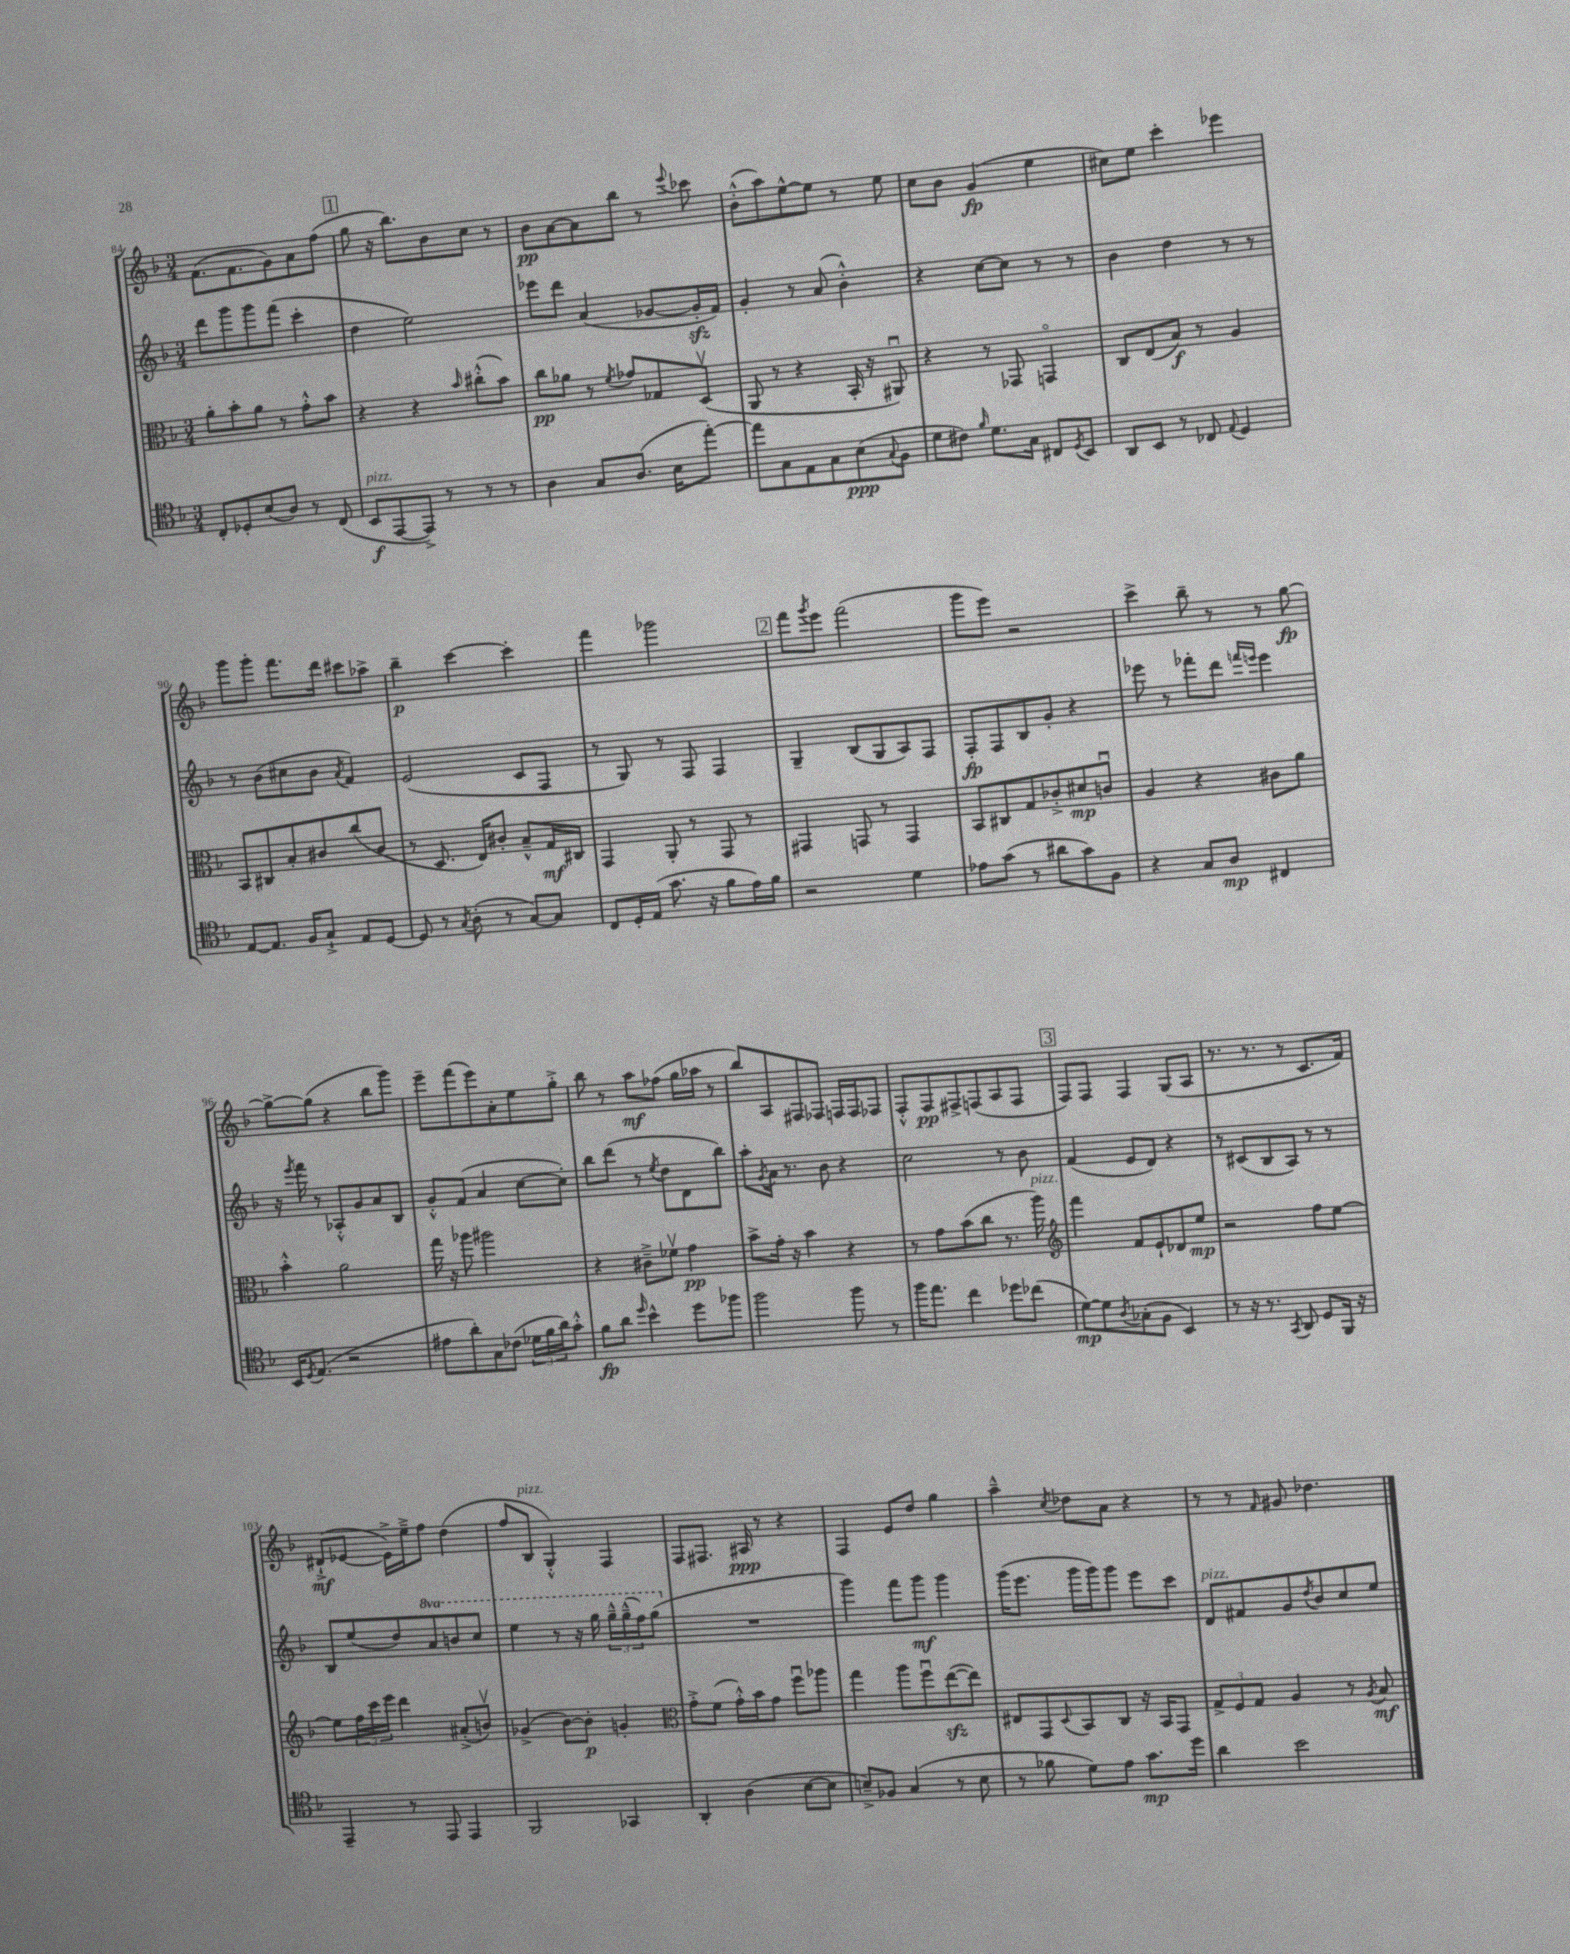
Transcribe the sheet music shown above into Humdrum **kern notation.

**kern	**kern	**kern	**kern
*staff4	*staff3	*staff2	*staff1
*clefC4	*clefC3	*clefG2	*clefG2
*k[b-]	*k[b-]	*k[b-]	*k[b-]
*M3/4	*M3/4	*M3/4	*M3/4
8C'/L	8a'\L	8ddd\L	(8.f\L
8D-'/	8b-'\	8ggg\	.
.	.	.	8.f\
(8B-/	8a\J	8ggg\	.
8A/J)	8r	(8fff\J	8g\)
8r	8g'^^\L	4ccc'\	8a\
(8C/	8b-\J	.	(8ff\J
=	=	=	=
8BB-/L	4r	4dd\	8gg\
[8EE/	.	.	16r
.	.	.	8.bb-\L)
8EE^/]J)	4r	2ee\)	.
8r	.	.	8b-\
.	16qqb-/	.	.
8r	(8cc#'^^\L	.	8cc\J
8r	8b-\J)	.	8r
=	=	=	=
4A\	8cc\L	8eee-\L	8b-\L
.	8a-\J	8ddd\J	[8a\
8G/L	8r	(4a/	8a\]
.	8qf/	.	.
(8.A/J	8g-/L	.	8bb-\J
.	8G-/	[8g-/L	8r
16B-\LK	.	.	.
.	.	.	8qqeee/
[8ee'\J)	(8Dv/J	16g-'/]L	8ccc-\
.	.	16f/JJ)	.
=	=	=	=
8ee\]L	8AA/	4g'/	(8b-'^^\L
8G\	8r	.	8aa\)
8E\	4r	8r	[8ee^^\
8G\	.	(8a/	8ee\]J
(8B-\	16BB-'/	4b-'^^\)	8r
.	16r	.	.
8qqG/	.	.	.
8F\J	8AA#u/)	.	8ee\
=	=	=	=
8d\L	4r	4r	8cc\L
8c#\J)	.	.	8b-\J
16qqf/	.	.	.
8.d\L	8r	[8cc\L	(4g/
.	8GG-/	8cc\]J	.
16G\Jk	.	.	.
8C#/L	4GGo/	8r	4ee\
8qD/	.	.	.
8BB-/J	.	8r	.
=	=	=	=
8AA/L	8C/L	4b-\	8cc#\L)
8BB-/J	(8E/	.	8ee\J
8r	8B-/J)	4dd\	4ccc'\
8C-/	8r	.	.
8qqE/	.	.	.
4D/	4A/	8r	4eee-\
.	.	8r	.
=	=	=	=
[8E/L	8BB-/L	8r	8ggg\L
8.E/]J	8C#/	(8b-\L	8ggg'\J
.	8B-'/	8cc#\	8.fff\L
16F/LK	.	.	.
8G`^/J	8c#/	8b-\J	.
.	.	.	16ddd\Jk
.	.	8qa/	.
8E/L	(8cc/	4f/)	8ccc#\L
[8D/J	8c#/J	.	8aa-^\J
=	=	=	=
8D/]	8r	(2e/	4bb-~\
8r	8.D/	.	.
8qG/	.	.	.
(8A'\	.	.	[4ccc\
.	16E/LK)	.	.
8r	8c#'/J	.	.
[8G/L)	8B-~^^/L	8c/L	4ccc'\]
8G/]J	16G/L	8F/J	.
.	16C#/JJ	.	.
=	=	=	=
8C/L	4GG/	8r	4fff\
16D'/L	.	8G/)	.
(16E/JJ	.	.	.
8.g\	8AA'/	8r	2ggg-\
.	8r	8F/	.
16r	.	.	.
8f\L	8GG/	4F/	.
16e\L)	8r	.	.
16f\JJ	.	.	.
=	=	=	=
2r	4GG#/	4G~/	8fff\L
.	.	.	8qggg/
.	.	.	8eee\J
.	8GG/	(8B-/L	(2fff\
.	8r	8G/	.
4d\	4GG/	8A/)	.
.	.	8F/J	.
=	=	=	=
8e-\L	8BB-/L	8F'/L	8ggg\L
(8g\J	8C#/	8F/	8eee\J)
8r	8G/	8B-/	2r
8a#\L	8c-'^/	8g'/J	.
8g\)	8d#/	4r	.
8F\J	8cu/J	.	.
=	=	=	=
4r	4A/	8eee-\	4ccc^\
.	.	8r	.
8G/L	4r	8fff-'\L	8bb-~\
8A/J	.	8ddd\J	8r
.	.	16qqfff/LL	.
.	.	16qqeee/JJ	.
4C#/	8c#\L	4eee\	8r
.	8a\J	.	[8gg\
=	=	=	=
16BB-/LK	4b-'^^\	16r	8gg^\_L
8qD/	.	8qeee/	.
(8.E/J	.	16fff\	.
.	.	8r	(8gg\]J
2r	2a\	8A-'^^/L	4r
.	.	8g/	.
.	.	8a/	8bb-\L
.	.	8B-/J	8ggg\J)
=	=	=	=
8e#\L	16gg\	8g'^^/L	8eee~\L
.	16r	.	.
8a'\)	8aa-\	(8f/J	(8fff\
8G\	2aa#\	4a/	8eee\)
(8c-\J	.	.	8a'\
24d-\LL	.	[8cc\L	8ee\
24f\	.	.	.
24a\J)	.	.	.
8g'^^\J	.	8cc'\]J)	8gg'^\J
=	=	=	=
8f\L	4r	8bb-\L	8bb-\
8a\J	.	(8ddd\J	8r
16qqdd/	.	.	.
4b-^^\	8c#~^\L	8r	8aa\L
.	.	8qee/	.
.	8f-v\J	8dd\L	(8ff-\J
8dd\L	4g\	8d\	16gg\LL
.	.	.	16aa-\JJ
8ff-\J	.	8bb-\J)	8r
=	=	=	=
2ff\	8b-^\L	8aa'\L	8bb-/L)
.	.	8qg/	.
.	16g'\Jk	16a\Jk	8A/
.	16r	8.r	.
.	4b-\	.	8F#/
.	.	8b-\	8F-/J
8ff\	4r	4r	16F/LL
.	.	.	16F/J
8r	.	.	8F-/J
=	=	=	=
16ff\LK	8r	2cc\	8F'^^/L
8.ee\J	.	.	.
.	8g\L	.	8F/
4cc\	(8b-\	.	8F#^/
.	8cc\J	.	(8F/
8dd-\L	8.r	8r	8A/
(8cc-\J	.	8b-\	8F/J
.	16aa\)	.	.
=	=	=	=
*	*clefG2	*	*
[8d\L)	4fff\	(4f/	8F/L)
8d\]	.	.	8F/J
8qA/	.	.	.
(8G-'\	8f/L	8e/L	4F/
8F\J	8e`/	8d/J)	.
4BB-/)	8d-/	4r	(8G/L
.	8ee/J	.	8A/J
=	=	=	=
8r	2r	8r	8.r
16r	.	(8c#/L	.
8.r	.	.	8.r
.	.	8B-/	.
8qGG/	.	.	.
8AA/	.	8A/J)	8r
8D/L	8ff\L	8r	8.c/L
16FF/Jk	[8ee\J	8r	.
16r	.	.	16f/Jk)
=	=	=	=
4EE~/	8ee\]L	8B-/L	(8d#`^/L
.	24ff\L	(8ee/	[8e-/J
.	24ccc\	.	.
.	24eee\JJ	.	.
8r	4ddd\	8dd/)	16e-^\]LL)
.	.	.	16ee~^\J
8EE/	.	8aa/	8ff\J
4EE/	(8a#'^/L	8bb/	(4dd\
.	8bv/J)	8ccc/J	.
=	=	=	=
2FF/	(4g-^/	4eee\	8ff/L
.	.	.	8B-/J
.	[8b-\L)	8r	4G'^^/)
.	8b-'\]J	16r	.
.	.	16ggg\	.
4GG-/	4g'/	24ggg~^^\LL	4F/
.	.	(24ggg~^^\	.
.	.	24fff\J)	.
.	.	(8ggg\J	.
=	=	=	=
*	*clefC3	*	*
4AA'/	8g'^\L	2.r	8F/L
.	(8f\J	.	8.F#/J
(4A\	16g'^^\LL)	.	.
.	16b-\J	.	16A#/
.	8g\J	.	8r
[8B-\L	8ffu\L	.	4r
8B-\]J	8aa-\J	.	.
=	=	=	=
8B~^/L)	4gg\	4ggg\)	4F/
8F-/J	.	.	.
(4G/	8aa\L	8fff\L	8e/L
.	8ffu\	8ggg\J	8dd/J
8r	([8ee\	4ggg\	4gg\
8B\	8ee\]J)	.	.
=	=	=	=
8r	8E#/L	(16ggg\LK	4aa~^^\
.	.	8.eee\J	.
8f-\	8GG/	.	.
.	8qqD/	.	8qcc/
8d\L)	8BB-/	16ggg\LL	8dd-\L
.	.	16ggg\J)	.
8e\J	8C/J	8ggg\J	8a\J
8.g\L	16r	8eee\L	4r
.	16BB-/LK	.	.
.	8GG/J	8ccc\J	.
16dd\Jk	.	.	.
=	=	=	=
4a\	12G^/L	8d/L	8r
.	12F/	.	.
.	.	8f#/	8r
.	12G/J	.	.
.	.	.	16qqf/
2b-\	4A/	8g/	8g#/
.	.	8qdd/	.
.	.	8b-/	4.dd-\
.	8r	8cc/	.
.	8qA/	.	.
.	8B-/	8ee/J	.
==	==	==	==
*-	*-	*-	*-
